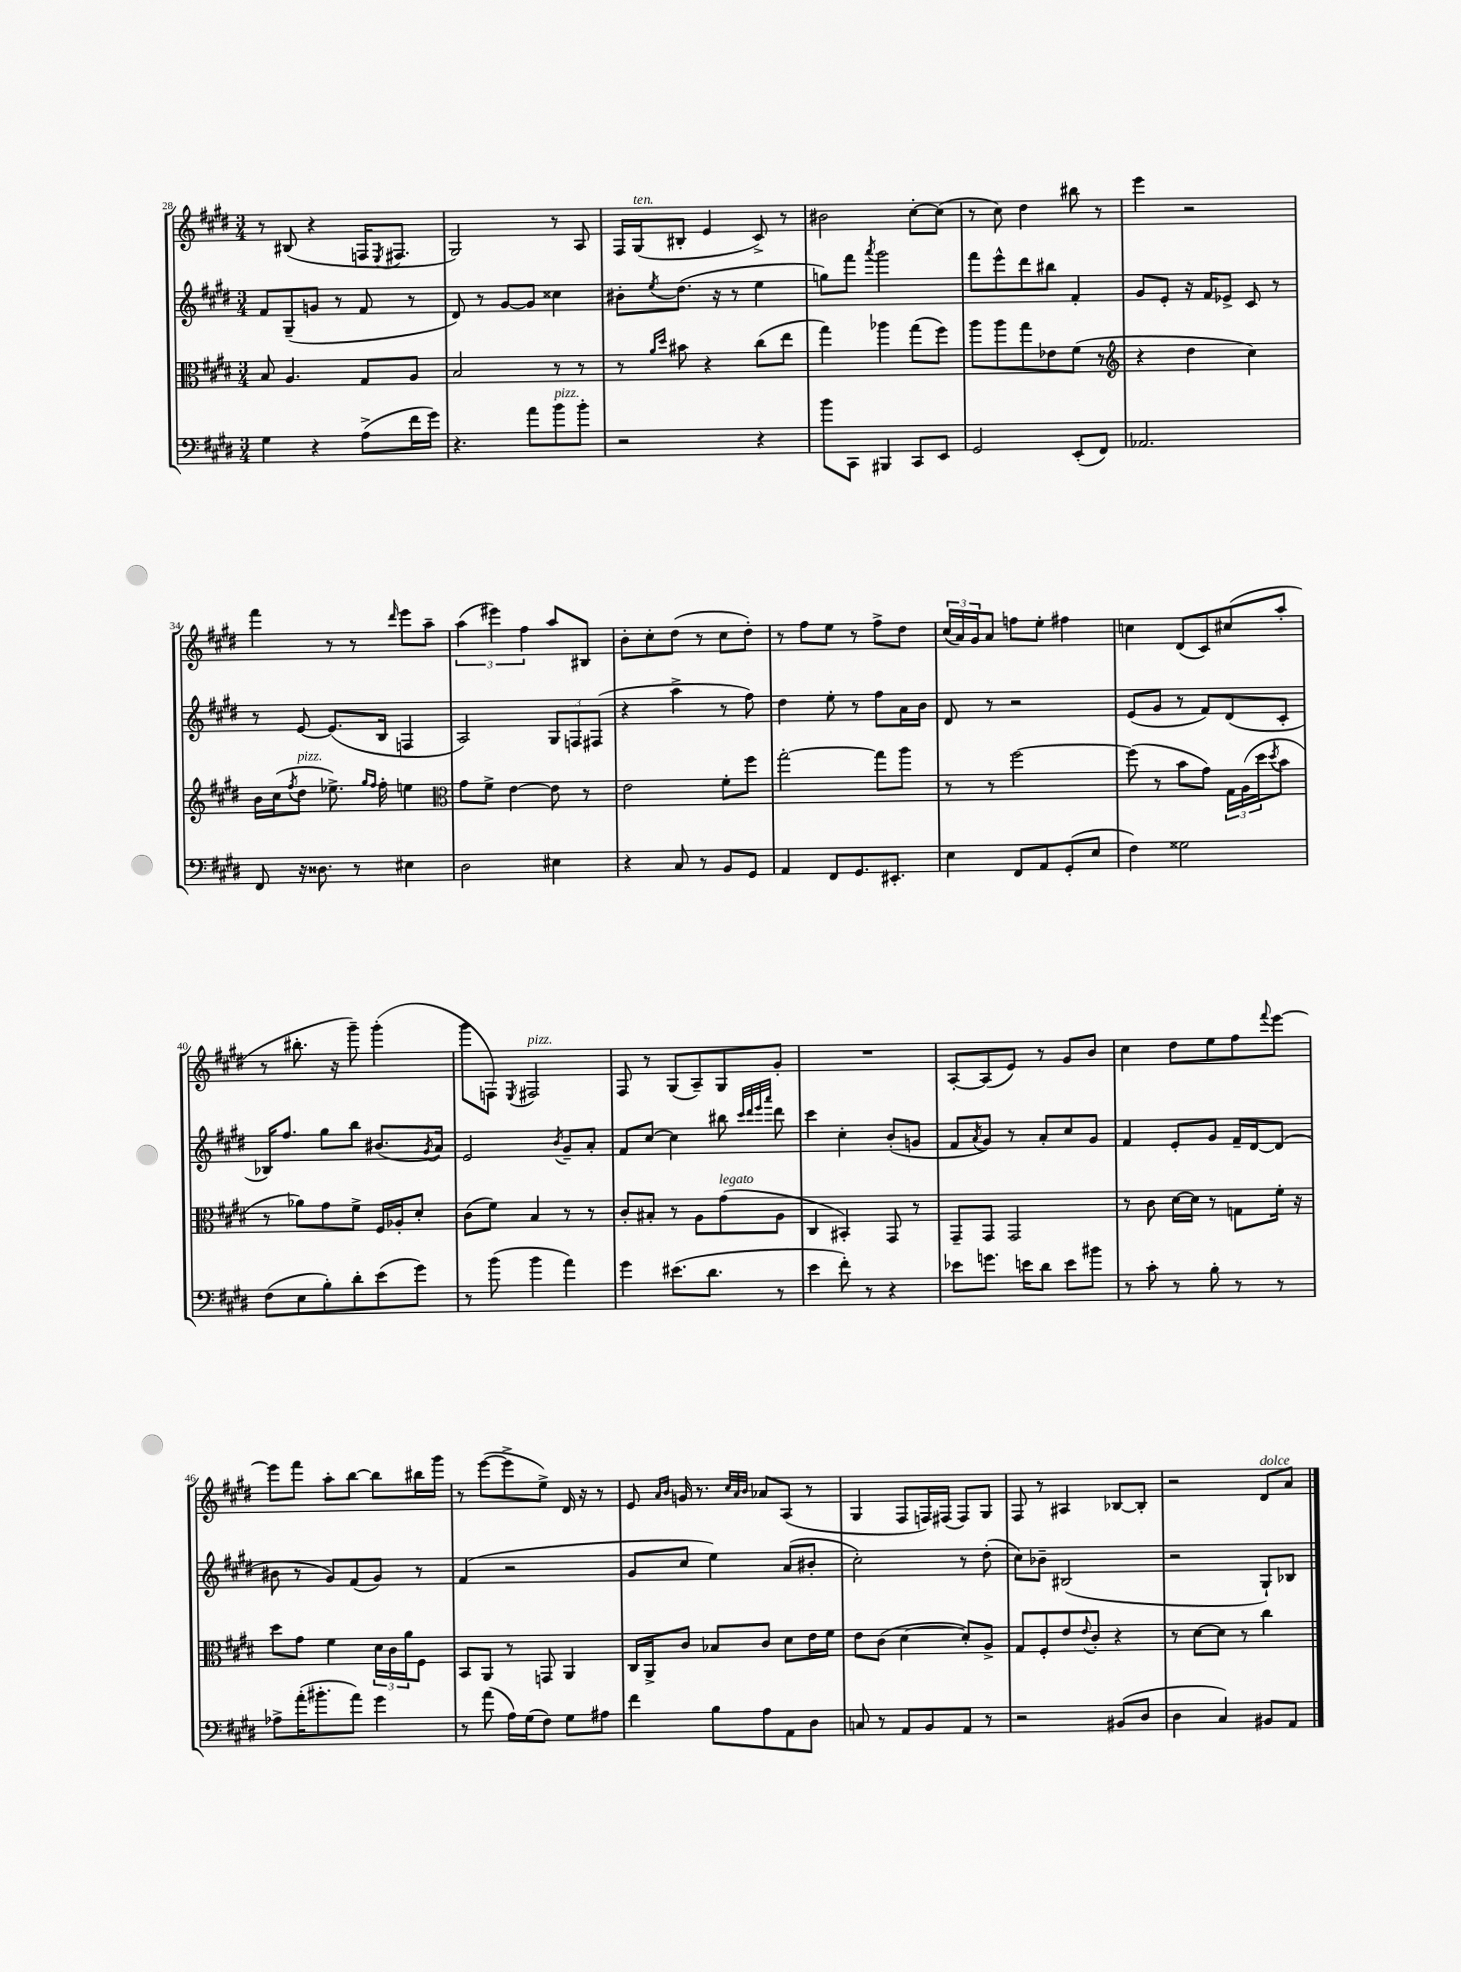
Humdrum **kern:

**kern	**kern	**kern	**kern
*part4	*part3	*part2	*part1
*staff4	*staff3	*staff2	*staff1
*clefF4	*clefC3	*clefG2	*clefG2
*k[f#c#g#d#]	*k[f#c#g#d#]	*k[f#c#g#d#]	*k[f#c#g#d#]
*M3/4	*M3/4	*M3/4	*M3/4
=28	=28	=28	=28
4G#\	8B/	8f#/L	8r
.	4.A/	(8G#~/	(8B#X/
4r	.	8gn/J	4r
.	.	8r	.
(8A^\L	8G#/L	8f#/	16Fn/KL
.	.	.	8qE/
.	.	.	8.F#X/J
16f#\L	8A/J	8r	.
16g#\JJ)	.	.	.
=29	=29	=29	=29
4.r	2B/	8d#/)	2G#/)
.	.	8r	.
.	.	[8g#/L	.
8a\L	.	8g#/J]	.
!LO:TX:a:i:t=pizz.	!	!	!
8b\	8r	4cc##X\	8r
8b'\J	8r	.	8A/
=30	=30	=30	=30
2r	8r	8b#X'\L	16F#/LL
!	!	!	!LO:TX:a:i:t=ten.
.	.	.	(16G#/J
.	16qqa/LL	.	.
.	16qqdd#/JJ	8qee/	.
.	8b#X\	(8.dd#\J	8B#X'/J
.	4r	.	4e/
.	.	16r	.
.	.	8r	.
4r	(8cc#\L	4ee\	8c#^/)
.	8ee\J	.	8r
=31	=31	=31	=31
8b\L	4gg#\)	8ggn\L)	2b#X\
8CC#\J	.	8fff#\J	.
.	.	8qaaa/	.
4BBB#X/	4aa-X\	2ggg#\	.
8CC#/L	(8gg#\L	.	[8cc#'\L
8EE/J	8ff#\J)	.	(8cc#\J]
=32	=32	=32	=32
2GG#/	8aa\L	8fff#\L	8r
.	8aa\	8eee^^\	8cc#\)
.	8gg#\	8ddd#\	4dd#\
.	8e-X\	8bb#X\J	.
(8EE'/L	(8f#\J	4f#'/	8bb#X\
8FF#/J)	8r	.	8r
=33	=33	=33	=33
*	*clefG2	*	*
2.AA-X/	4r	8g#/L	4eee\
.	.	8e'/J	.
.	4dd#\	16r	2r
.	.	16f#/KL	.
.	.	8e-X^/J	.
.	4cc#\)	8c#/	.
.	.	8r	.
!!LO:LB:g=z
=34	=34	=34	=34
8FF#/	16b\LL	8r	4fff#\
.	(16cc#\J	.	.
.	8qff#/	.	.
!	!LO:TX:a:i:t=pizz.	!	!
16r	8dd#\J	[8e/	.
8.D##X\	.	.	.
.	8.ee-X^\)	(8.e/L]	8r
8r	.	.	8r
.	16qqgg#/LL	.	.
.	16qqff#/JJ	.	.
.	16ff#'\	16B/Jk	.
.	.	.	16qqddd#/
4E#X\	4een\	4Fn/	8eee\L
.	.	.	8aa~\J
=35	=35	=35	=35
*	*clefC3	*	*
2D#\	8g#\L	2A/)	(6aa\
.	8f#^\J	.	.
.	.	.	6eee#X\)
.	[4e\	.	.
.	.	.	6ff#\
4E#X\	8e\]	12G#/L	8aa/L
.	.	12Fn/	.
.	8r	.	8B#X/J
.	.	(12F#X/J	.
=36	=36	=36	=36
4r	2e\	4r	8b'\L
.	.	.	8cc#'\
8C#/	.	4aa^\	(8dd#\J
8r	.	.	8r
8BB/L	8f#'\L	8r	8cc#\L
8GG#/J	8ff#\J	8ff#\)	8dd#'\J)
=37	=37	=37	=37
4AA/	[2gg#'\	4dd#\	8r
.	.	.	8ff#\L
8FF#/L	.	8ee'\	8ee\J
8.GG#/	.	8r	8r
.	8gg#\L]	8ff#\L	8ff#^\L
8.EE#X'/J	.	.	.
.	8aa\J	16a\L	8dd#\J
.	.	16b\JJ	.
=38	=38	=38	=38
4E\	8r	8d#/	(24cc#/LL
.	.	.	24a/)
.	.	.	24g#/J
.	8r	8r	8a/J
8FF#/L	[2ff#\	2r	8ffn\L
8AA/	.	.	8ee'\J
(8GG#'/	.	.	4ff#X\
8E/J	.	.	.
=39	=39	=39	=39
4F#\)	(8ff#\]	(8e/L	4ccn\
.	8r	8g#/J	.
2G##X\	8b\L	8r	(8d#/L
.	8g#\J)	8f#/L)	8c#/)
.	24G#\LL	(8d#/	(8cc#X/
.	(24A\	.	.
.	24dd#\J	.	.
.	8qdd#/	.	.
.	8b\J	8c#'/J	8aa'/J
!!LO:LB:g=z
=40	=40	=40	=40
(8F#\L	8r	16B-X/KL)	8r
.	.	8.ff#/J	.
8E\	8a-X\L)	.	8.bb#X'\
8B'\)	8g#\	8gg#\L	.
.	.	.	16r
8d#'\	8f#^\J	8bb\J	8ggg#~\)
(8e\	16F#/LL	(8.b#X/L	(4ggg#'\
.	16A-X'/J	.	.
8g#\J)	8d#'/J	.	.
.	.	8qg#/	.
.	.	16a/Jk)	.
=41	=41	=41	=41
8r	(8c#\L	2e/	8ggg#\L
(8b\	8f#\J)	.	8Fn\J)
.	.	.	8qE/
!	!	!	!LO:TX:a:i:t=pizz.
4b\	4B/	.	2F#X/
.	.	8qb/	.
4a\)	8r	8g#~/L	.
.	8r	8a'/J	.
=42	=42	=42	=42
4g#\	8c#'/L	8f#/L	8F#/
.	8B#X'/J	[8cc#/J	8r
(8.e#X\L	8r	4cc#\]	(8G#/L
.	8A\L	.	8A~/)
8.d#\J	.	.	.
!	!LO:TX:a:i:t=legato	!	!
.	(8g#\	8bb#X\	8G#/
.	.	32qqccc#/LLL	.
.	.	32qqddd#/	.
.	.	32qqeee/	.
.	.	32qqaaa/JJJ	.
8r	8A\J	8ddd#\	8g#'/J
=43	=43	=43	=43
4e\	4C#/	4ccc#\	2.r
8f#'\)	4BB#X'/)	4cc#'\	.
8r	.	.	.
4r	8GG#/	(8b'/L	.
.	8r	8gn/J	.
=44	=44	=44	=44
8e-X\L	8GG#~/L	8f#/L	[8A'/L
.	.	8qa/	.
8.gn\J	8GG#/J	8g#/J)	(8A/]
.	2GG#/	8r	8e/J)
16en\KL	.	.	.
8d#\J	.	8a'/L	8r
8e\L	.	8cc#/	8g#/L
8b#X\J	.	8g#/J	8b/J
=45	=45	=45	=45
8r	8r	4f#/	4cc#\
8c#'\	8c#\	.	.
8r	[16d#\LL	8e'/L	8dd#\L
.	16d#\JJ]	.	.
8B'\	8r	8g#/J	8ee\
8r	8Gn\L	16f#~/LL	8ff#\
.	.	[16d#/J	.
.	.	.	8qqfff#/
8r	16f#'\Jk	(8d#/J]	[8eee\J
.	16r	.	.
!!LO:LB:g=z
=46	=46	=46	=46
8A-X^\L	8dd#\L	8b#X\	8eee\L]
(16a'\K	8g#\J	8r	8fff#\J
8.b#X'\	.	.	.
.	4f#\	8g#/L)	8aa'\L
8a\J)	.	(8f#/	[8bb\J
4g#\	24d#\LL	8g#/J)	8bb\L]
.	24c#\	.	.
.	24a\J	.	.
.	8F#\J	8r	16bb#X\L
.	.	.	16ggg#\JJ
=47	=47	=47	=47
8r	8BB/L	(4f#/	8r
(8a\	8AA/J	.	([8eee\L
16A\LL)	8r	2r	8eee^\]
(16G#\J	.	.	.
8F#\J)	8GGn/	.	8ee^\J)
8G#\L	4AA/	.	16d#/
.	.	.	16r
8A#X\J	.	.	8r
=48	=48	=48	=48
4f#\	16C#/LL	8g#/L	8e/
.	16AA^/J	.	.
.	.	.	16qqa/LL
.	.	.	16qqb/JJ
.	8c#/J	8cc#/J	16gn/
.	.	.	8.r
8B\L	8B-X/L	4ee\)	.
.	.	.	32qqcc#/LLL
.	.	.	32qqa/
.	.	.	32qqb/JJJ
8A\	8c#/J	.	8a-X/L
8AA\	8d#\L	(8a/L	(8A/J
8D#\J	16e\L	8b#X'/J	8r
.	16f#\JJ	.	.
=49	=49	=49	=49
8Cn/	8e\L	2cc#'\)	4G#/
8r	(8c#\J	.	.
8AA/L	[4d#\	.	8F#/L
8BB/	.	.	16Fn/L)
.	.	.	(16F#X/JJ
8AA/J	8d#'/L])	8r	8F#/L)
8r	8A^/J	(8dd#'\	8G#/J
=50	=50	=50	=50
2r	8G#/L	8cc#\L)	8F#/
.	8F#'/	8b-X~\J	8r
.	8e/	(2B#X/	4A#X/
.	8qqe/	.	.
.	8c#'/J	.	.
(8BB#X/L	4r	.	[8B-X/L
8D#/J	.	.	8B-'/J]
=51	=51	=51	=51
4D#\	8r	2r	2r
.	[8d#\L	.	.
4C#/)	8d#\J]	.	.
.	8r	.	.
!	!	!	!LO:TX:a:i:t=dolce
8BB#X/L	4cc#\	8G#`/L)	8d#/L
8AA/J	.	8B-X/J	8a/J
==	==	==	==
*-	*-	*-	*-
